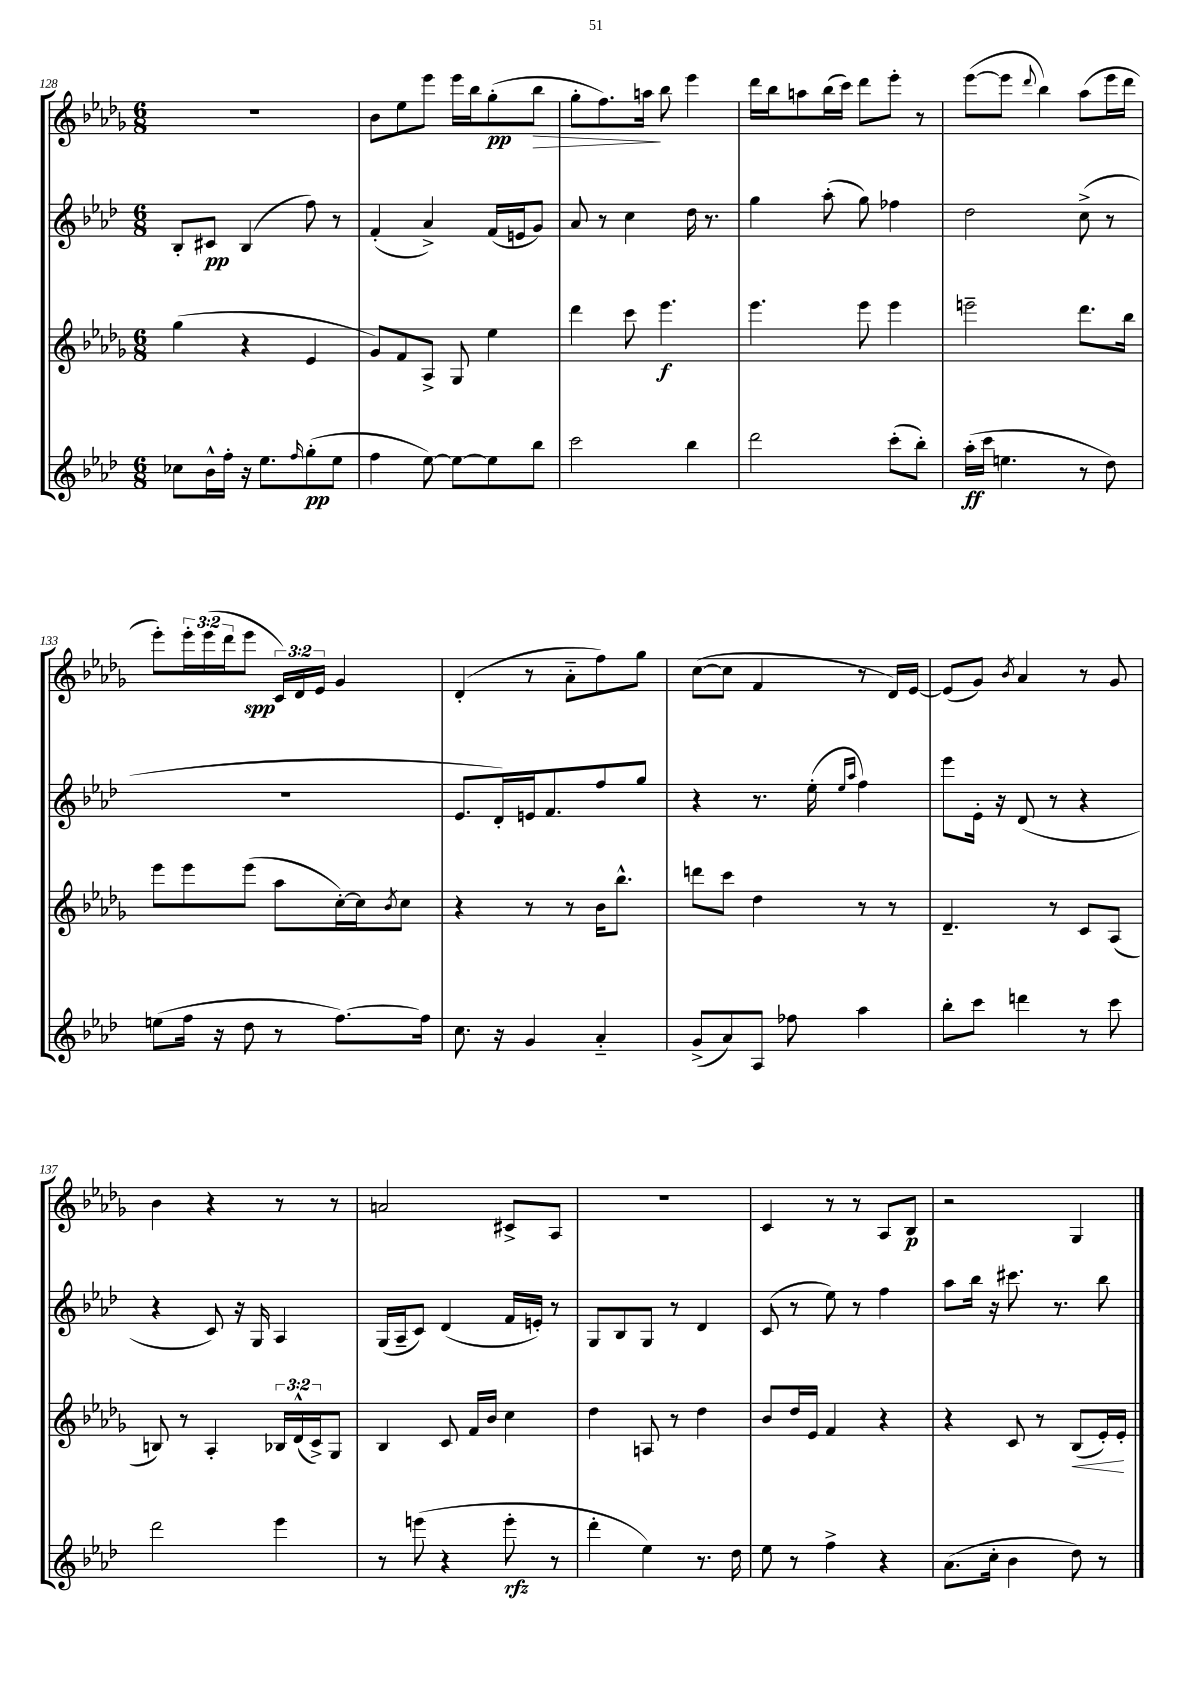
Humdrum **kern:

**kern	**kern	**kern	**kern
*staff4	*staff3	*staff2	*staff1
*clefG2	*clefG2	*clefG2	*clefG2
*k[b-e-a-d-]	*k[b-e-a-d-g-]	*k[b-e-a-d-]	*k[b-e-a-d-g-]
*M6/8	*M6/8	*M6/8	*M6/8
8cc-\L	(4gg-\	8B-'/L	2.r
16b-^^\L	.	8c#/J	.
16ff'\JJ	.	.	.
16r	4r	(4B-/	.
8.ee-\L	.	.	.
16qqff/	.	.	.
(8gg'\	4e-/	8ff\)	.
8ee-\J	.	8r	.
=	=	=	=
4ff\	8g-/L)	(4f'/	8b-\L
.	8f/	.	8ee-\
[8ee-\)	8A-^/J	4a-^/)	8eee-\J
8ee-\_L	8G-/	.	16eee-\LL
.	.	.	16bb-\J
8ee-\]	4ee-\	(16f/LL	(8gg-'\
.	.	16e/J	.
8bb-\J	.	8g/J)	8bb-\J
=	=	=	=
2ccc\	4ddd-\	8a-/	8gg-'\L
.	.	8r	8.ff\)
.	8ccc\	4cc\	.
.	.	.	16aa\Jk
.	4.eee-\	.	8bb-\
4bb-\	.	16dd-\	4eee-\
.	.	8.r	.
=	=	=	=
2ddd-\	4.eee-\	4gg\	16ddd-\LL
.	.	.	16bb-\J
.	.	.	8aa\
.	.	(8aa-'\	(16bb-\L
.	.	.	16ccc\JJ)
.	8eee-\	8gg\)	8ddd-\L
(8ccc'\L	4eee-\	4ff-\	8eee-'\J
8bb-'\J)	.	.	8r
=	=	=	=
(16aa-'\LL	2eee~\	2dd-\	([8eee-\L
16ccc\JJ	.	.	.
4.ee\	.	.	8eee-\]J
.	.	.	8qqddd-/
.	.	.	4bb-\)
8r	8.ddd-\L	(8cc^\	(8aa-\L
8dd-\)	.	8r	16eee-\L
.	16bb-\Jk	.	16ddd-\JJ
=	=	=	=
(8ee\L	8eee-\L	2.r	8eee-'\L)
16ff\Jk	8eee-\	.	24eee-'\L
.	.	.	(24eee-\
16r	.	.	.
.	.	.	24ddd-\J
8dd-\	(8eee-\J	.	8eee-\J
8r	8aa-\L	.	24c/LL)
.	.	.	24d-/
.	.	.	24e-/JJ
[8.ff\L)	[16cc'\L)	.	4g-/
.	16cc\]J	.	.
.	8qb-/	.	.
.	8cc\J	.	.
16ff\]Jk	.	.	.
=	=	=	=
8.cc\	4r	8.e-/L	(4d-'/
16r	.	16d-'/L)	.
4g/	8r	16e/J	8r
.	.	8.f/	.
.	8r	.	8a-'~\L
4a-'~/	16b-\LK	8ff/	8ff\)
.	8.bb-^^\J	.	.
.	.	8gg/J	8gg-\J
=	=	=	=
(8g^/L	8ddd\L	4r	([8cc\L
8a-/)	8ccc\J	.	8cc\]J
8A-/J	4dd-\	8.r	4f/
8ff-\	.	.	.
.	.	(16ee-'\	.
.	.	16qqee-/LL	.
.	.	16qqaa-/JJ	.
4aa-\	8r	4ff\)	8r
.	8r	.	16d-/LL)
.	.	.	[16e-/JJ
=	=	=	=
8bb-'\L	4.d-~/	8eee-\L	(8e-/]L
8ccc\J	.	16e-'\Jk	8g-/J)
.	.	16r	.
.	.	.	8qb-/
4ddd\	.	(8d-/	4a-/
.	8r	8r	.
8r	8c/L	4r	8r
8ccc\	(8A-/J	.	8g-/
=	=	=	=
2ddd-\	8B/)	4r	4b-\
.	8r	.	.
.	4A-'/	8c/)	4r
.	.	16r	.
.	.	16G/	.
4eee-\	24B-/LL	4A-/	8r
.	(24d-^^/	.	.
.	24c^/J)	.	.
.	8G-/J	.	8r
=	=	=	=
8r	4B-/	(16G/LL	2a/
.	.	16A-~/J	.
(8eee\	.	8c/J)	.
4r	8c/	(4d-/	.
.	16f/LL	.	.
.	16b-/JJ	.	.
8eee'\	4cc\	16f/LL	8c#^/L
.	.	16e'/JJ)	.
8r	.	8r	8A-/J
=	=	=	=
4ddd-'\	4dd-\	8G/L	2.r
.	.	8B-/	.
4ee-\)	8A/	8G/J	.
.	8r	8r	.
8.r	4dd-\	4d-/	.
16dd-\	.	.	.
=	=	=	=
8ee-\	8b-/L	(8c/	4c/
8r	16dd-/L	8r	.
.	16e-/JJ	.	.
4ff^\	4f/	8ee-\)	8r
.	.	8r	8r
4r	4r	4ff\	8A-/L
.	.	.	8B-/J
=	=	=	=
(8.a-\L	4r	8aa-\L	2r
.	.	16bb-\Jk	.
16cc'\Jk	.	16r	.
4b-\	8c/	8.ccc#\	.
.	8r	.	.
.	.	8.r	.
8dd-\)	(8B-/L	.	4G-/
8r	16e-'/L)	8bb-\	.
.	16e-'/JJ	.	.
==	==	==	==
*-	*-	*-	*-
